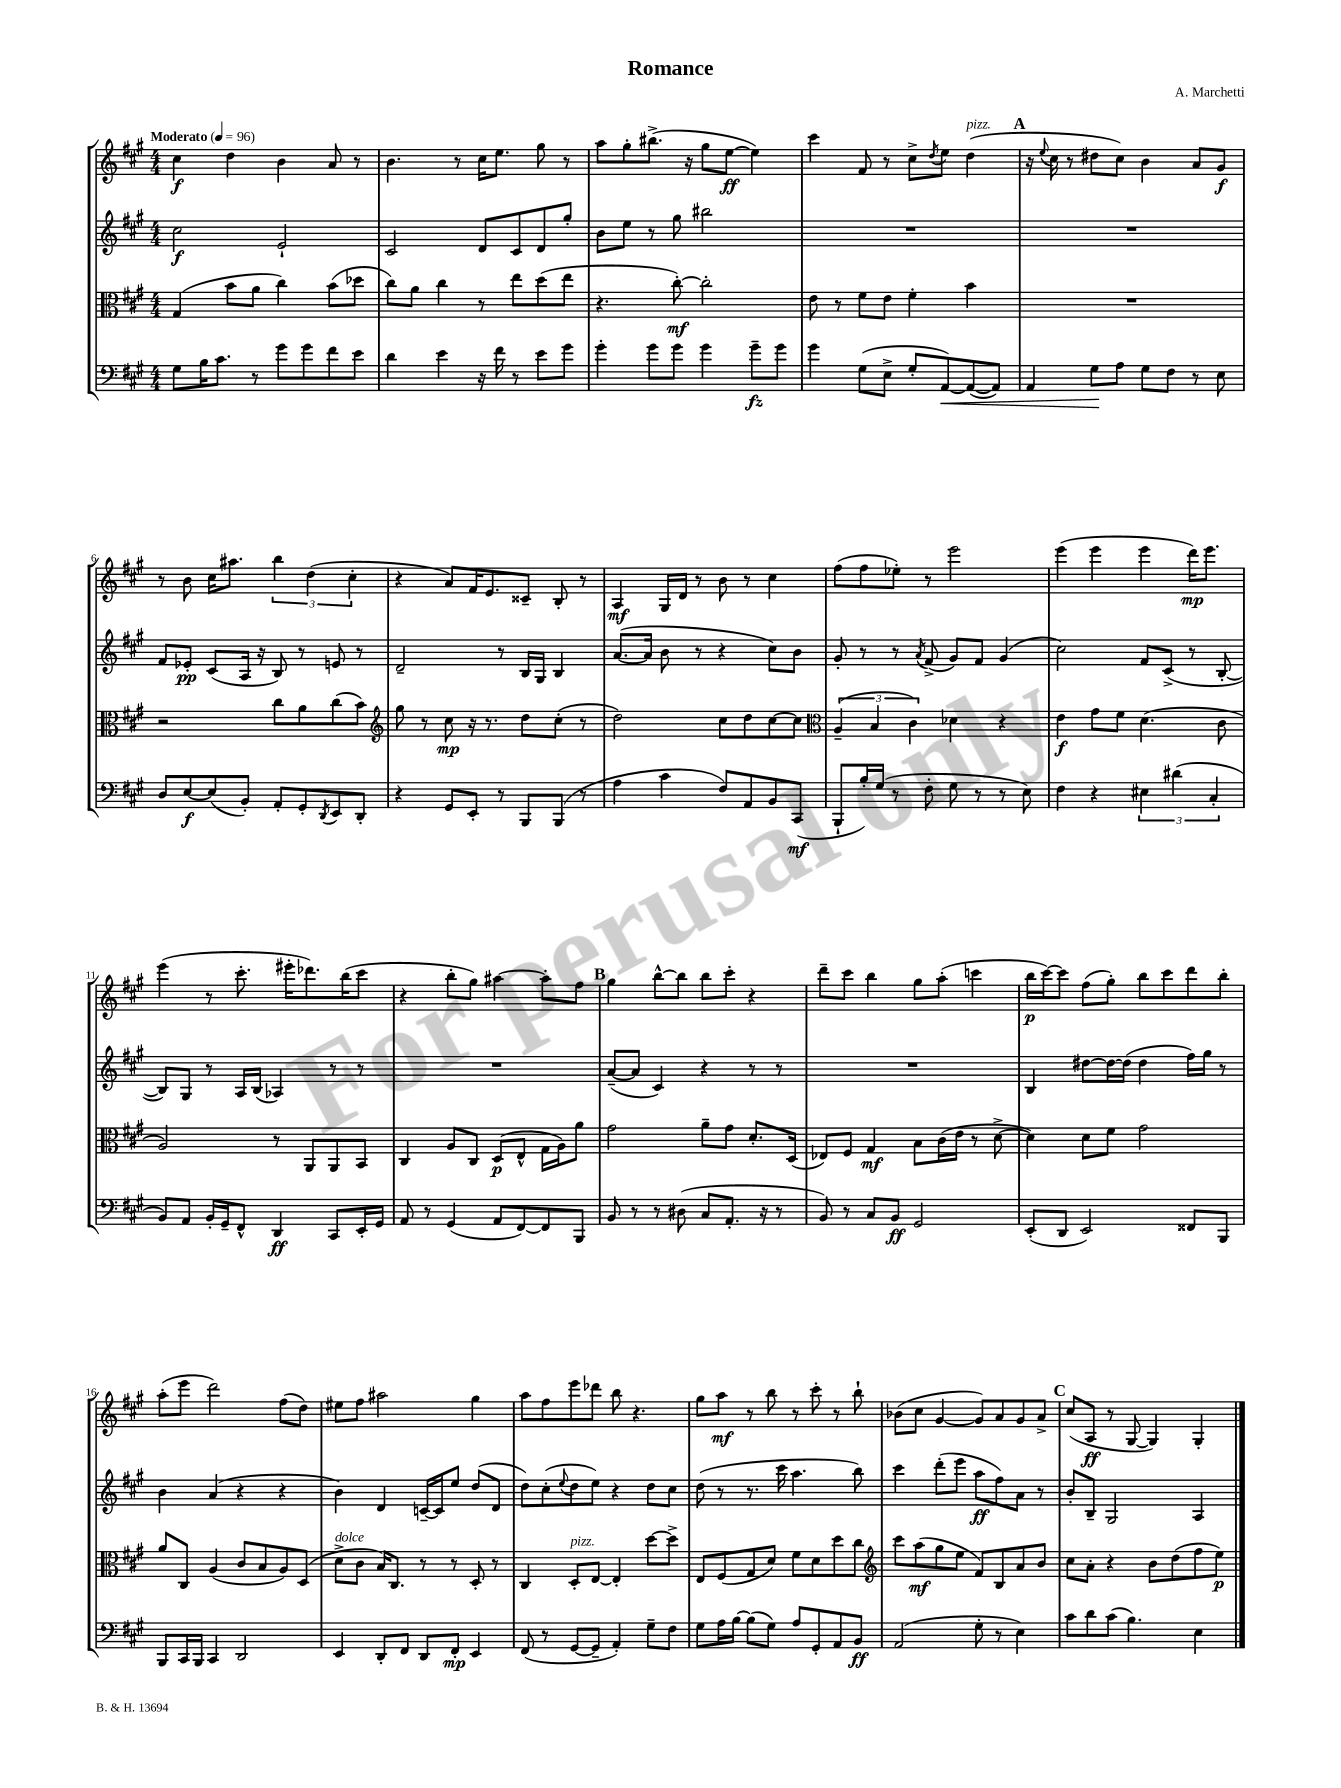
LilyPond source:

\header { title = "Romance" composer = "A. Marchetti" }
<<
\new StaffGroup <<
\new Staff = "s0" {
    \clef treble \key a \major \numericTimeSignature \time 4/4 \tempo "Moderato" 4 = 96
    cis''4\f d''4 b'4 a'8 r8 |
    b'4. r8 cis''16 e''8. gis''8 r8 |
    a''8 gis''8-. bis''8.->( r16 gis''8 e''8~\ff e''4) |
    cis'''4 fis'8 r8 cis''8-> \acciaccatura { d''8 } e''8 d''4^\markup { \italic "pizz." }( |
    \mark \markup { \bold "A" } r16 \appoggiatura { e''8 } cis''16 r8 dis''8 cis''8) b'4 a'8 gis'8\f |
    r8 b'8 cis''16 ais''8. \tuplet 3/2 { b''4 d''4( cis''4-. } |
    r4 a'8) fis'16 e'8. cisis'8-- b8-. r8 |
    a4\mf gis16 d'16 r8 b'8 r8 cis''4 |
    fis''8( fis''8 ees''8-.) r8 e'''2 |
    e'''4( e'''4 e'''4 d'''16\mp) e'''8. |
    e'''4( r8 cis'''8.-. eis'''16-. des'''8.) b''16( cis'''8 |
    r4 b''8-. gis''8) ais''4~ ais''8-. fis''8 |
    \mark \markup { \bold "B" } gis''4 b''8~-^ b''8 b''8 cis'''8-. r4 |
    d'''8-- cis'''8 b''4 gis''8 a''8-.( c'''4 |
    b''16\p cis'''16~) cis'''8 fis''8( gis''8-.) b''8 cis'''8 d'''8 b''8-. |
    a''8-.( e'''8 d'''2) fis''8( d''8) |
    eis''8 fis''8 ais''2 gis''4 |
    a''8 fis''8 e'''8 des'''8 b''8 r4. |
    gis''8 a''8\mf r8 b''8 r8 cis'''8-. r8 b''8-! |
    bes'8( cis''8 gis'4~ gis'8) a'8 gis'8 a'8-> |
    \mark \markup { \bold "C" } cis''8( a8\ff r8 gis8~ gis4) gis4-. \bar "|." |
}
\new Staff = "s1" {
    \clef treble \key a \major \numericTimeSignature \time 4/4
    cis''2\f e'2-! |
    cis'2 d'8 cis'8 d'8 gis''8-. |
    b'8 e''8 r8 gis''8 bis''2 |
    R1 |
    \mark \markup { \bold "A" } R1 |
    fis'8 ees'8-.\pp cis'8( a16 r16 b8) r8 e'8 r8 |
    d'2-- r8 b16 gis16 b4 |
    a'8.~( a'16 b'8 r8 r4 cis''8) b'8 |
    gis'8-. r8 r8 \acciaccatura { a'8 } fis'8->( gis'8) fis'8 gis'4( |
    cis''2) fis'8 cis'8->( r8 b8~-. |
    b8) gis8 r8 a16 b16( aes4) r8 r8 |
    R1 |
    \mark \markup { \bold "B" } a'8~--( a'8 cis'4) r4 r8 r8 |
    R1 |
    b4 dis''8~ dis''16~ dis''16( dis''4 fis''16) gis''16 r8 |
    b'4 a'4( r4 r4 |
    b'4) d'4 c'16~-- c'16 e''8 d''8( d'8 |
    d''8) cis''8-.( \appoggiatura { e''8 } d''8 e''8) r4 d''8 cis''8 |
    d''8( r8 r8. cis'''16 a''4. b''8) |
    cis'''4 d'''8-.( e'''8 a''8\ff fis''8) a'8 r8 |
    \mark \markup { \bold "C" } b'8-. b8-- gis2 a4 \bar "|." |
}
\new Staff = "s2" {
    \clef alto \key a \major \numericTimeSignature \time 4/4
    gis4( b'8 a'8 cis''4) b'8( des''8 |
    cis''8) a'8 cis''4 r8 e''8 d''8( e''8 |
    r4. cis''8~-.\mf) cis''2-. |
    e'8 r8 fis'8 e'8 fis'4-. b'4 |
    \mark \markup { \bold "A" } R1 |
    r2 cis''8 a'8 cis''8( b'8) |
    \clef treble gis''8 r8 cis''8\mp r16 r8. d''8 cis''8-.( r8 |
    d''2) cis''8 d''8 cis''8~ cis''8 |
    \clef alto \tuplet 3/2 { a4--( b4 cis'4) } des'4 r4 |
    e'4\f gis'8 fis'8 d'4.( cis'8 |
    a2) r8 a,8 a,8 b,8 |
    cis4 a8 cis8 d8\p( e8-^ gis16 a16) a'8 |
    \mark \markup { \bold "B" } gis'2 a'8-- gis'8 d'8.-. d16( |
    ees8) fis8 gis4\mf b8 cis'16( e'16 r8 d'8~-> |
    d'4) d'8 fis'8 gis'2 |
    a'8 cis8 a4( cis'8 b8 a8) d8( |
    d'8->^\markup { \italic "dolce" } cis'8 b16) cis8. r8 r8 d8-. r8 |
    cis4 d8-.^\markup { \italic "pizz." } e8~ e4-. d''8~ d''8-> |
    e8 fis8( gis8 d'8) fis'8 d'8 d''8 cis''8 |
    \clef treble cis'''8 a''8\mf( gis''8 e''8 fis'8) b8 a'8 b'8 |
    \mark \markup { \bold "C" } cis''8 a'8-. r4 b'8 d''8( fis''8 e''8\p) \bar "|." |
}
\new Staff = "s3" {
    \clef bass \key a \major \numericTimeSignature \time 4/4
    gis8 b16 cis'8. r8 gis'8 gis'8 fis'8 e'8 |
    d'4 e'4 r16 fis'16 r8 e'8 gis'8 |
    gis'4-. gis'8 gis'8 gis'4 gis'8--\fz gis'8 |
    gis'4 gis8( e8-> gis8-. a,8~\<) a,8~( a,8) |
    \mark \markup { \bold "A" } a,4 gis8\! a8 gis8 fis8 r8 e8 |
    d8 e8~\f e8( b,8-.) a,8-. gis,8-. \acciaccatura { d,8 } e,8 d,8-. |
    r4 gis,8 e,8-. r8 b,,8 b,,8( r8 |
    a4 cis'4 fis8) a,8 b,8 cis,8\mf( |
    b,,8-! b16-.) gis16( r8 fis8-. gis8 r8 r8 e8) |
    fis4 r4 \tuplet 3/2 { eis4 dis'4( cis4-. } |
    b,8) a,8 b,16-. gis,16-- fis,8-^ d,4\ff cis,8 e,16-. gis,16 |
    a,8 r8 gis,4( a,8 fis,8~) fis,8 b,,8 |
    \mark \markup { \bold "B" } b,8 r8 r8 dis8( cis8 a,8.-. r16 r8 |
    b,8) r8 cis8 b,8\ff gis,2 |
    e,8-.( d,8 e,2) fisis,8 b,,8 |
    b,,8 cis,16 b,,16 cis,4 d,2 |
    e,4 d,8-. fis,8 d,8 fis,8-.\mp e,4 |
    fis,8( r8 gis,8~ gis,8-- a,4-.) gis8-- fis8 |
    gis8 a16 b16~ b8( gis8) a8 gis,8-. a,8 b,8\ff |
    a,2( gis8-. r8 e4) |
    \mark \markup { \bold "C" } cis'8 d'8 cis'8( b4.) e4 \bar "|." |
}
>>
>>
